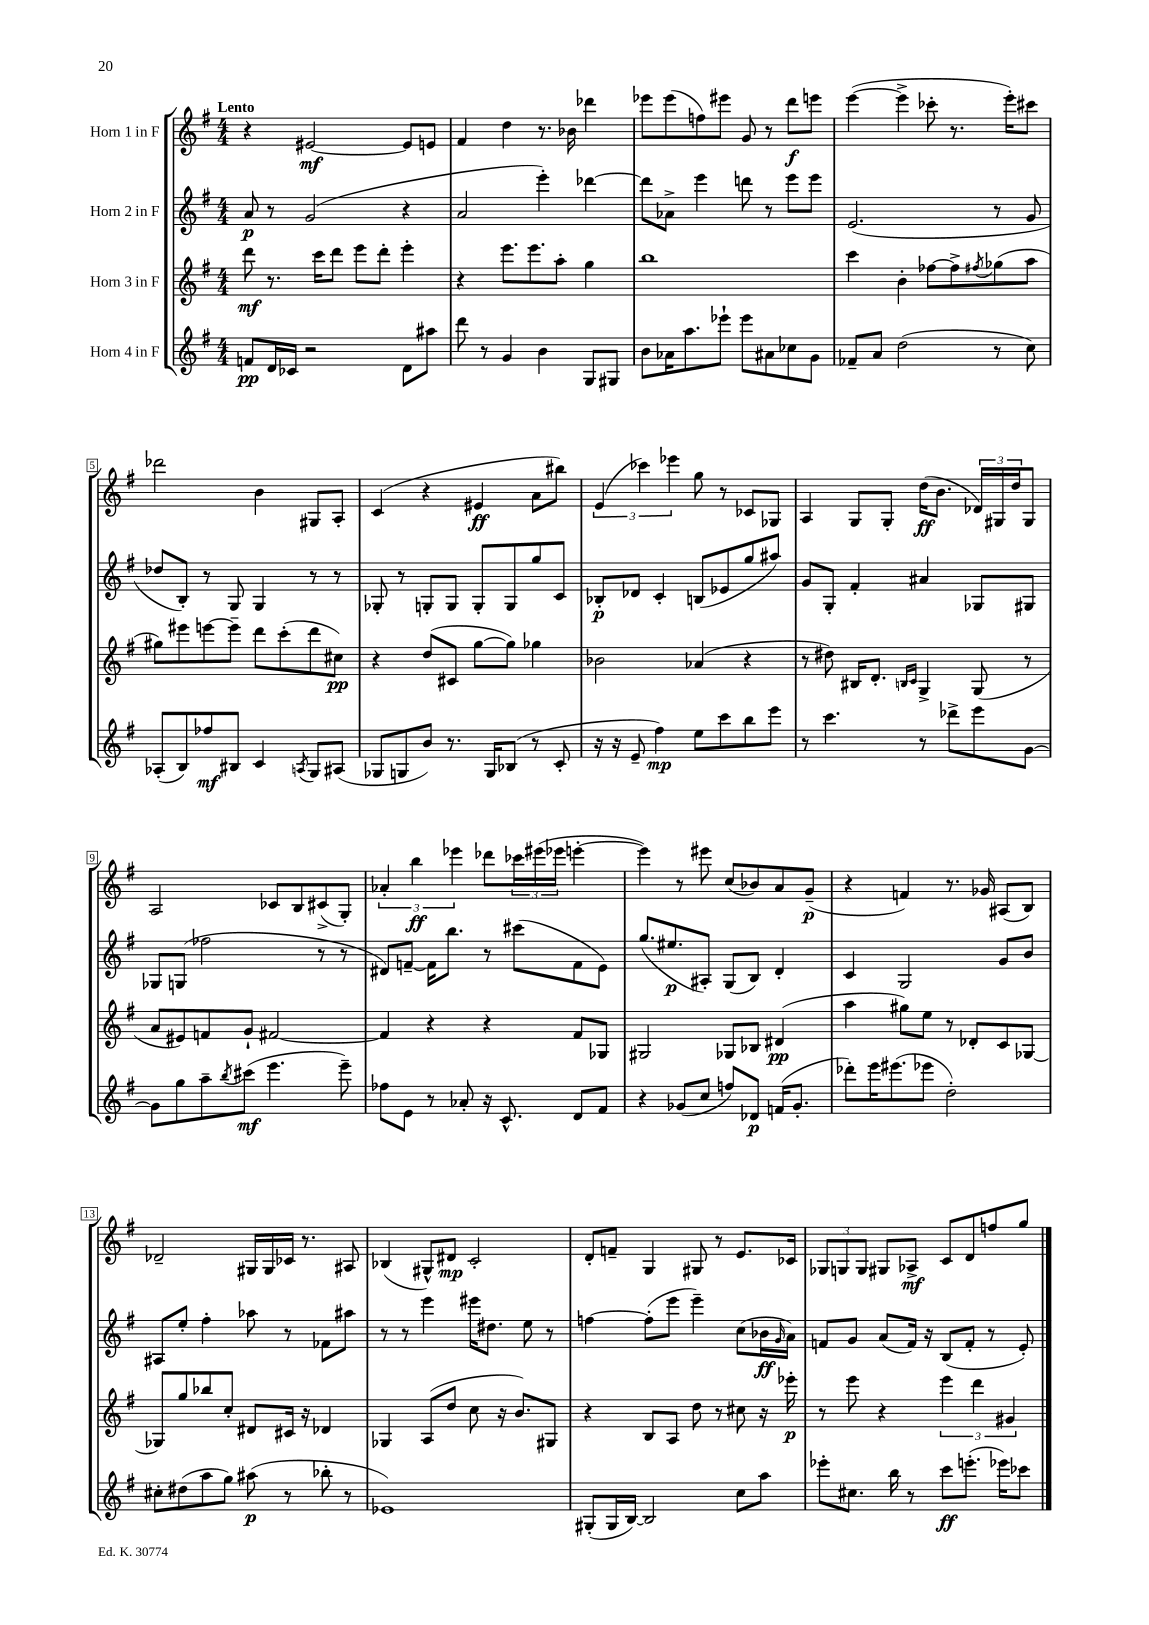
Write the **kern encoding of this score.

**kern	**dynam	**kern	**dynam	**kern	**dynam	**kern	**dynam
*part4	*part4	*part3	*part3	*part2	*part2	*part1	*part1
*staff4	*staff4	*staff3	*staff3	*staff2	*staff2	*staff1	*staff1
*I"Horn 4 in F	*	*I"Horn 3 in F	*	*I"Horn 2 in F	*	*I"Horn 1 in F	*
*clefG2	*	*clefG2	*	*clefG2	*	*clefG2	*
*k[f#]	*	*k[f#]	*	*k[f#]	*	*k[f#]	*
*M4/4	*	*M4/4	*	*M4/4	*	*M4/4	*
=1	=1	=1	=1	=1	=1	=1	=1
!	!	!	!	!	!	!LO:TX:a:B:t=Lento	!
8fn/L	pp	8ddd\	mf	8a/	p	4r	.
16d/L	.	8.r	.	8r	.	.	.
16c-X/JJ	.	.	.	.	.	.	.
2r	.	.	.	(2g/	.	[2e#X/	mf
.	.	16ccc\KL	.	.	.	.	.
.	.	8ddd\J	.	.	.	.	.
.	.	8eee\L	.	.	.	.	.
.	.	8ddd'\J	.	.	.	.	.
8d\L	.	4eee'\	.	4r	.	8e#/L]	.
8aa#X\J	.	.	.	.	.	8en/J	.
=2	=2	=2	=2	=2	=2	=2	=2
8ddd\	.	4r	.	2a/	.	4f#/	.
8r	.	.	.	.	.	.	.
4g/	.	8.eee\L	.	.	.	4dd\	.
.	.	8.eee\	.	.	.	.	.
4b\	.	.	.	4eee'\)	.	8.r	.
.	.	8aa'\J	.	.	.	.	.
.	.	.	.	.	.	16b-X\	.
8G/L	.	4gg\	.	[4ddd-X\	.	4ddd-X\	.
8G#X/J	.	.	.	.	.	.	.
=3	=3	=3	=3	=3	=3	=3	=3
8b\L	.	1bb	.	8ddd-\L]	.	8eee-X\L	.
16a-X\K	.	.	.	8a-X^\J	.	(8eee-\	.
8.aa\	.	.	.	.	.	.	.
.	.	.	.	4eee\	.	8ffn\)	.
8eee-X`\J	.	.	.	.	.	8eee#X\J	.
8eee-\L	.	.	.	8dddn\	.	8g/	.
8a#X\	.	.	.	8r	.	8r	.
8cc-X\	.	.	.	8eee\L	.	8ddd\L	f
8g\J	.	.	.	8eee\J	.	8eeen\J	.
=4	=4	=4	=4	=4	=4	=4	=4
8f-X~/L	.	4ccc\	.	(2.e/	.	([4eee\	.
8a/J	.	.	.	.	.	.	.
(2dd\	.	4b'\	.	.	.	4eee^\]	.
.	.	[8ff-X\L	.	.	.	8ccc-X'\	.
.	.	8ff-^\]	.	.	.	8.r	.
.	.	8qff#X/	.	.	.	.	.
8r	.	(8gg-X\	.	8r	.	.	.
.	.	.	.	.	.	16eee'\KL)	.
8cc\)	.	8aa\J	.	8g/	.	8ccc#X\J	.
!!LO:LB:g=z
=5	=5	=5	=5	=5	=5	=5	=5
(8A-X'/L	.	8gg#X\L)	.	8dd-X/L	.	2ddd-X\	.
8B/)	.	8eee#X\	.	8B'/J)	.	.	.
8ff-X/	mf	[8eeen\	.	8r	.	.	.
8B#X/J	.	8eee~\J]	.	8G/	.	.	.
4c/	.	8ddd\L	.	4G/	.	4b\	.
.	.	(8ccc'\	.	.	.	.	.
8qAn/	.	.	.	.	.	.	.
8G/L	.	8ddd\	.	8r	.	8G#X/L	.
(8A#X/J	.	8cc#X\J)	pp	8r	.	8A'/J	.
=6	=6	=6	=6	=6	=6	=6	=6
8G-X/L	.	4r	.	8G-X'/	.	(4c/	.
8Gn/	.	.	.	8r	.	.	.
8b/J)	.	(8dd/L	.	8Gn'/L	.	4r	.
8.r	.	8c#X/J	.	8G/J	.	.	.
.	.	[8gg\L	.	8G'/L	.	4e#X/	ff
16G/KL	.	.	.	.	.	.	.
(8B-X/J	.	8gg\J])	.	8G/	.	.	.
8r	.	4gg-X\	.	8gg/	.	8a\L	.
8c'/	.	.	.	8c/J	.	8bb#X\J)	.
=7	=7	=7	=7	=7	=7	=7	=7
16r	.	2b-X\	.	8B-X'/L	p	(6e/	.
16r	.	.	.	.	.	.	.
8e~/	.	.	.	8d-X/J	.	.	.
.	.	.	.	.	.	6ccc-X\)	.
4ff#\)	mp	.	.	4c'/	.	.	.
.	.	.	.	.	.	6eee-X\	.
8ee\L	.	(4a-X/	.	(8Bn/L	.	8gg\	.
8ccc\	.	.	.	8e-X/	.	8r	.
8bb\	.	4r	.	8gg/	.	8c-X/L	.
8eee\J	.	.	.	8aa#X/J)	.	8G-X/J	.
=8	=8	=8	=8	=8	=8	=8	=8
8r	.	8r	.	8g/L	.	4A/	.
4.ccc\	.	8dd#X\)	.	8G'/J	.	.	.
.	.	16B#X/KL	.	4f#'/	.	8G/L	.
.	.	8.d'/J	.	.	.	.	.
.	.	.	.	.	.	8G'/J	.
.	.	16qqBn/LL	.	.	.	.	.
.	.	16qqc/JJ	.	.	.	.	.
8r	.	4G^/	.	4a#X/	.	(16dd\KL	ff
.	.	.	.	.	.	8.b\J	.
8ddd-X^\L	.	.	.	.	.	.	.
8eee\	.	(8G/	.	8G-X/L	.	24d-X/LL)	.
.	.	.	.	.	.	24G#X/	.
.	.	.	.	.	.	24dd/J	.
[8g\J	.	8r	.	8G#X/J	.	8G#/J	.
!!LO:LB:g=z
=9	=9	=9	=9	=9	=9	=9	=9
8g\L]	.	8a/L	.	8G-X/L	.	2A/	.
8gg\	.	8e#X/)	.	(8Gn/J	.	.	.
8aa~\	.	8fn/	.	2ff-X\	.	.	.
8qbb/	.	.	.	.	.	.	.
(8ccc#X\J	mf	8g`/J	.	.	.	.	.
4.eee\	.	[2f#X/	.	.	.	8c-X/L	.
.	.	.	.	.	.	8B/	.
.	.	.	.	8r	.	(8c#X^/	.
8eee~\)	.	.	.	8r	.	8G'/J)	.
=10	=10	=10	=10	=10	=10	=10	=10
8ff-X\L	.	4f#/]	.	8d#X/L)	.	6a-X'/	.
8e\J	.	.	.	[8fn~/J	.	.	.
.	.	.	.	.	.	6bb\	ff
8r	.	4r	.	16f\KL]	.	.	.
.	.	.	.	8.bb\J	.	.	.
.	.	.	.	.	.	6eee-X\	.
8a-X'/	.	.	.	.	.	.	.
16r	.	4r	.	8r	.	8ddd-X\L	.
8.c^^/	.	.	.	.	.	.	.
.	.	.	.	(8ccc#X\L	.	24ccc-X\L	.
.	.	.	.	.	.	(24eee#X\	.
.	.	.	.	.	.	24eee-X\JJ	.
8d/L	.	8f#/L	.	8f\	.	[4eeen'\	.
8f#/J	.	8G-X/J	.	8e\J)	.	.	.
=11	=11	=11	=11	=11	=11	=11	=11
4r	.	2G#X/	.	(8.gg/L	.	4eee\])	.
.	.	.	.	8.ee#X/	p	.	.
(8g-X/L	.	.	.	.	.	8r	.
8cc/J	.	.	.	8A#X'/J)	.	8eee#X\	.
8ffn/L)	.	8G-X/L	.	(8G/L	.	(8cc/L	.
8d-X/J	p	8B-X/J	.	8B/J)	.	8b-X/)	.
(16fn/KL	.	(4d#X/	pp	4d'/	.	8a/	.
8.g-'/J	.	.	.	.	.	.	.
.	.	.	.	.	.	(8g~/J	p
=12	=12	=12	=12	=12	=12	=12	=12
8ddd-X'\L)	.	4aa\	.	4c/	.	4r	.
16eee\K	.	.	.	.	.	.	.
(8.eee#X\	.	.	.	.	.	.	.
.	.	8gg#X\L)	.	2G/	.	4fn/)	.
8eee-X\J	.	8ee\J	.	.	.	.	.
2dd'\)	.	8r	.	.	.	8.r	.
.	.	8d-X'/L	.	.	.	.	.
.	.	.	.	.	.	16g-X/	.
.	.	8c/	.	8g/L	.	(8A#X/L	.
.	.	[8G-X/J	.	8b/J	.	8B/J)	.
!!LO:LB:g=z
=13	=13	=13	=13	=13	=13	=13	=13
8cc#X'\L	.	8G-X/L]	.	8A#X/L	.	2d-X~/	.
(8dd#X\	.	8gg/	.	8ee'/J	.	.	.
8aa\	.	8bb-X/	.	4ff#'\	.	.	.
8gg\J)	.	8cc'/J	.	.	.	.	.
(8aa#X\	p	8d#X/L	.	8aa-X\	.	16G#X/LL	.
.	.	.	.	.	.	16G#/	.
8r	.	16c#X/Jk	.	8r	.	16c-X/JJ	.
.	.	16r	.	.	.	8.r	.
8bb-X'\	.	4d-X/	.	8f-X\L	.	.	.
8r	.	.	.	8aa#X\J	.	8A#X/	.
=14	=14	=14	=14	=14	=14	=14	=14
1e-X)	.	4G-X/	.	8r	.	(4B-X/	.
.	.	.	.	8r	.	.	.
.	.	(8A/L	.	4eee\	.	8G#X^^/L)	.
.	.	8dd/J	.	.	.	8d#X/J	mp
.	.	8cc\	.	16eee#X\KL	.	2c'/	.
.	.	.	.	8.dd#X\J	.	.	.
.	.	16r	.	.	.	.	.
.	.	8.b/L)	.	.	.	.	.
.	.	.	.	8ee\	.	.	.
.	.	8G#X/J	.	8r	.	.	.
=15	=15	=15	=15	=15	=15	=15	=15
(8G#X'/L	.	4r	.	[4ffn\	.	8d'/L	.
16G#/L	.	.	.	.	.	8fn~/J	.
[16B/JJ)	.	.	.	.	.	.	.
2B/]	.	8B/L	.	(8ff'\L]	.	4G/	.
.	.	8A/J	.	8eee\J	.	.	.
.	.	8dd\	.	4eee~\)	.	8G#X/	.
.	.	8r	.	.	.	8r	.
8cc\L	.	8cc#X\	.	(8cc\L	.	8.e/L	.
8aa\J	.	16r	.	16b-X\L	ff	.	.
.	.	.	.	16qqg/	.	.	.
.	.	16eee-X'\	p	16a\JJ)	.	16c-X/Jk	.
=16	=16	=16	=16	=16	=16	=16	=16
8eee-X'\L	.	8r	.	8fn/L	.	12G-X/L	.
.	.	.	.	.	.	12Gn/	.
8.cc#X\J	.	8eee\	.	8g/J	.	.	.
.	.	.	.	.	.	12G/J	.
.	.	4r	.	(8a/L	.	8G#X/L	.
16bb\	.	.	.	.	.	.	.
8r	.	.	.	16f/Jk)	.	8A-X^/J	mf
.	.	.	.	16r	.	.	.
8ccc\L	ff	6eee\	.	(8B/L	.	8c/L	.
(8.eeen'\J	.	.	.	8f'/J	.	8d/	.
.	.	6ddd\	.	.	.	.	.
.	.	.	.	8r	.	8ffn/	.
16eee-X\KL)	.	.	.	.	.	.	.
.	.	6g#X/	.	.	.	.	.
8ccc-X\J	.	.	.	8e'/)	.	8gg/J	.
==	==	==	==	==	==	==	==
*-	*-	*-	*-	*-	*-	*-	*-
